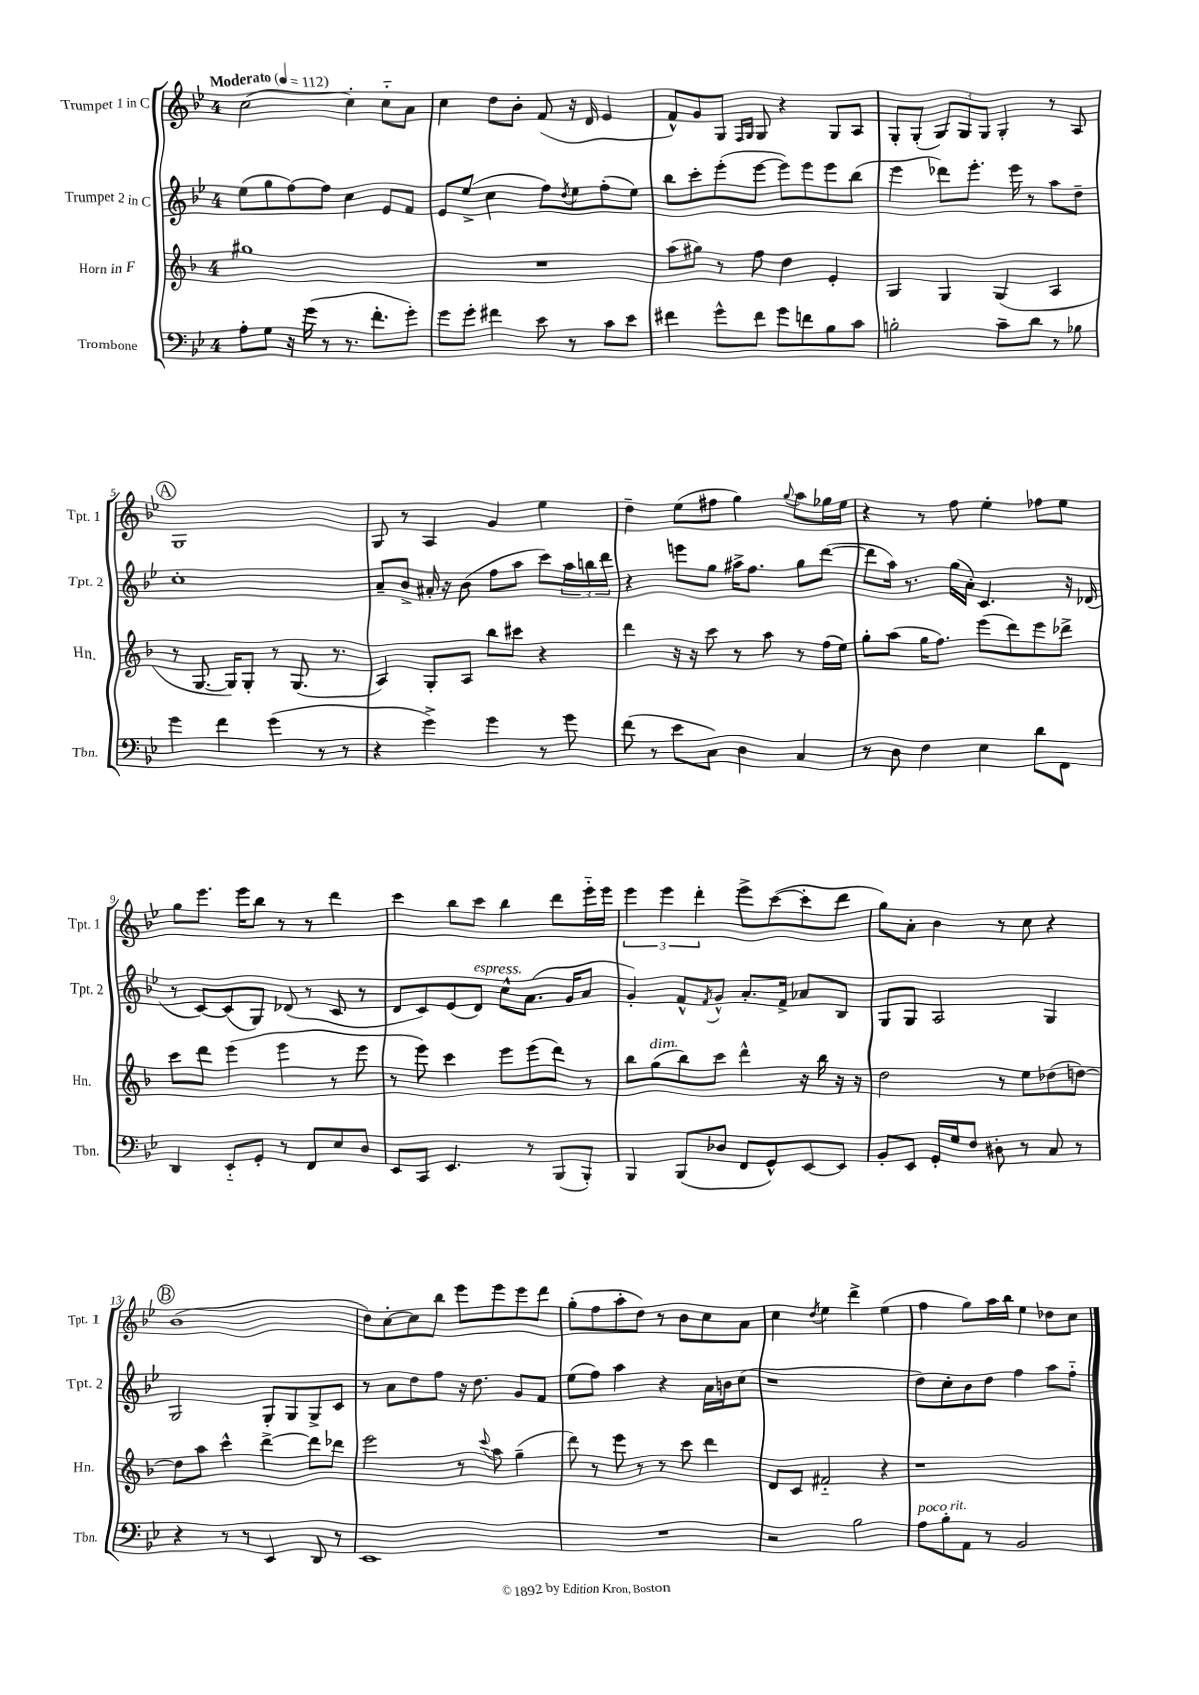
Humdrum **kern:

**kern	**kern	**kern	**kern
*part4	*part3	*part2	*part1
*staff4	*staff3	*staff2	*staff1
*I"Trombone	*I"Horn in F	*I"Trumpet 2 in C	*I"Trumpet 1 in C
*I'Tbn.	*I'Hn.	*I'Tpt. 2	*I'Tpt. 1
*clefF4	*clefG2	*clefG2	*clefG2
*k[b-e-]	*k[b-]	*k[b-e-]	*k[b-e-]
*M4/4	*M4/4	*M4/4	*M4/4
*MM112	*MM112	*MM112	*MM112
=1	=1	=1	=1
!	!	!	!LO:TX:a:B:t=Moderato
8A'\L	1gg#X	(8ee-\L	[2cc\
8G\J	.	8gg\	.
16r	.	[8ff\)	.
(16g\	.	.	.
8r	.	8ff\J]	.
8.r	.	4cc\	4cc'\]
8.f'\L	.	.	.
.	.	8e-/L	8cc\L
8g'\J)	.	8f/J	8a\J
=2	=2	=2	=2
8g\L	1r	8e-/L	4cc\
8g'\J	.	(8ee-^/J	.
4f#X\	.	4cc\	8dd\L
.	.	.	8b-'\J
8e-\	.	8ff\L)	(8f/
.	.	8qdd/	.
8r	.	8ee-\	16r
.	.	.	16d/
8c\L	.	(8ff'\	4e-/
8e-\J	.	8ee-\J)	.
=3	=3	=3	=3
4f#X\	(8aa\L	8bb-\L	8f^^/L)
.	8gg#X\J)	8ccc'\	8g/
8g^^\L	8r	(8eee-'\	8G/J
.	.	.	16qqF/LL
.	.	.	16qqG/JJ
8f#\J	8ff\	[8eee-\J	8G/
8g\L	4dd\	8eee-\L])	4r
8fn\	.	8eee-\	.
8B-\	4e'/	8eee-\	8G/L
8c\J	.	(8bb-\J	8A/J
=4	=4	=4	=4
2Bn'\	4G/	4eee-\	8G'/L
.	.	.	(8G'/J
.	4G/	8ddd-X\L)	12G/L)
.	.	.	12G/
.	.	8.eee-'\J	.
.	.	.	12G/J
8c~\L	(4G/	.	4G'/
.	.	16eee-\	.
8d\J	.	8r	.
8r	4A/	8aa\L	8r
8B-X\	.	8dd~\J	8A/
!!LO:LB:g=z
!!LO:REH:place=s1:t=A
=5	=5	=5	=5
4g\	8r	1cc'	1G
.	[8.G/	.	.
4f\	.	.	.
.	16G/KL])	.	.
.	8G'/J	.	.
(4g\	8r	.	.
.	(8.G/	.	.
8r	.	.	.
.	8.r	.	.
8r	.	.	.
=6	=6	=6	=6
4r	4A/)	8a~/L	8G/
.	.	8b-^/J	8r
4g^\)	8G'/L	16a#X'/	4A/
.	.	16r	.
.	8A/J	(8b-\	.
4g\	8bb-\L	8ff\L	4g/
.	8ccc#X\J	8aa\J	.
8r	4r	8ccc\L)	4ee-\
8g\	.	24aa\L	.
.	.	24bbn\	.
.	.	24ddd\JJ	.
=7	=7	=7	=7
(8f\	4ddd\	4r	4dd~\
8r	.	.	.
8e-\L	16r	8eeen\L	(8ee-\L
.	16r	.	.
8C\J)	8ccc\	8gg\J	8ff#X\J
4D\	8r	16aa#X^\KL	4gg\)
.	.	8.ff\J	.
.	8aa\	.	.
.	.	.	8qqgg/
4C/	8r	8gg\L	8aa\L
.	(16ff\LL	([8ddd\J	16gg-X\L
.	16ee\JJ)	.	16ee-\JJ
=8	=8	=8	=8
8r	8gg'\L	8ddd\L]	4r
8D\	(8aa\J	16aa\Jk)	.
.	.	8.r	.
4F\	16gg\KL	.	8r
.	8.ff\J)	.	.
.	.	(16gg\LL	8ff\
.	.	16a'\JJ)	.
4E-\	(8eee\L	4.c/	4ee-'\
.	8ddd\)	.	.
8d\L	8eee\	.	8ff-X\L
8FF\J	8ddd-X^\J	16r	8ee-\J
.	.	(16d-X/	.
!!LO:LB:g=z
=9	=9	=9	=9
4DD/	8ccc\L	8r	8gg\L
.	8ddd\J	[8c/L)	8.eee-\J
8EE-/L	(4eee\	(8c/]	.
.	.	.	16eee-\KL
8GG'/J	.	8G/J)	8bb-\J
8r	4eee\	(8d-X/	8r
8FF/L	.	8r	8r
8E-/	8r	8c/	4ddd\
8D/J	8eee\	8r	.
=10	=10	=10	=10
8EE-/L	8r	8d/L	4ccc\
8CC/J	8eee\)	8c/)	.
4.EE-/	4ccc\	(8e-/	8bb-\L
!	!	!LO:TX:a:i:t=espress.	!
.	.	8d/J)	8ccc\J
.	8eee\L	8cc^^\L	4bb-\
8r	(8eee\	(8.a\J	.
(8BBB-/L	8ddd\J)	.	8ddd\L
.	.	16g/KL	.
8BBB-'/J)	8r	8a/J	16eee-\L
.	.	.	16eee-\JJ
=11	=11	=11	=11
4BBB-/	8bb-\L	4g'/)	6eee-\
!	!LO:TX:a:i:t=dim.	!	!
.	(8gg\	.	.
.	.	.	6eee-\
(8BBB-/L	8bb-\)	8f^^/L	.
.	.	.	6ddd'\
.	.	8qf/	.
8D-X/J	8ccc\J	8g^^/J	.
8FF/L	4ddd^^\	8.a'/L	8eee-^\L
8GG^^/)	.	.	([8ccc\
.	.	16f^/Jk	.
[8EE-/	16r	8a-X/L	8ccc'\]
.	16bb-\	.	.
8EE-/J]	16r	8B-/J	8ddd\J
.	16r	.	.
=12	=12	=12	=12
8BB-'/L	2dd\	8G/L	8gg\L)
8EE-/J	.	8G/J	8a'\J
16GG'/LL	.	2A/	4b-\
16G/J	.	.	.
8F/J	.	.	.
8D#X'\	8r	.	8r
8r	8ee\L	.	8cc\
8C/	(8dd-X\	4G/	4r
8r	[8ddn\J)	.	.
!!LO:LB:g=z
!!LO:REH:place=s1:t=B
=13	=13	=13	=13
4r	8dd\L]	2G/	(1b-
.	8aa\J	.	.
8r	4ccc^^\	.	.
8r	.	.	.
4EE-/	[4ddd^\	8G'/L	.
.	.	8G/	.
8DD/	8ddd\L]	8G^/	.
8r	8ddd-X\J	8c/J	.
=14	=14	=14	=14
1EE-	2eee\	8r	8dd\L)
.	.	8a\L	[8cc'\
.	.	8dd\	8cc\]
.	.	8ff\J	8bb-\J
.	8r	16r	8eee-\L
.	.	8.dd\	.
.	8qqccc/	.	.
.	8aa\	.	8eee-\
.	(4gg~\	8g/L	8eee-\
.	.	8f/J	8ddd\J
=15	=15	=15	=15
1r	8ddd\)	(8ee-\L	(8gg'\L
.	8r	8ff\J)	8ff\
.	8eee\	4aa\	8aa'\
.	8r	.	8dd\J)
.	8r	4r	8r
.	8ccc\	.	8b-\L
.	4ddd\	16a\LL	8cc\
.	.	16bn\J	.
.	.	(8cc\J	8a\J
=16	=16	=16	=16
2r	8d/L	1r	4cc\
.	8c/J	.	.
.	.	.	8qdd/
.	2f#X/	.	4ee-\
2B-\	.	.	4ddd^\
.	4r	.	(4ee-\
=17	=17	=17	=17
!LO:TX:a:i:t=poco rit.	!	!	!
8A\L	1r	8dd\L)	4ff\
8B-'\	.	8cc'\	.
8AA\J	.	8b-\	8gg\L)
8r	.	8dd\J	16aa\L
.	.	.	16bb-\JJ
2BB-/	.	4ff\	4ee-\
.	.	8aa\L	8dd-X\L
.	.	8ff\J	8cc\J
==	==	==	==
*-	*-	*-	*-
